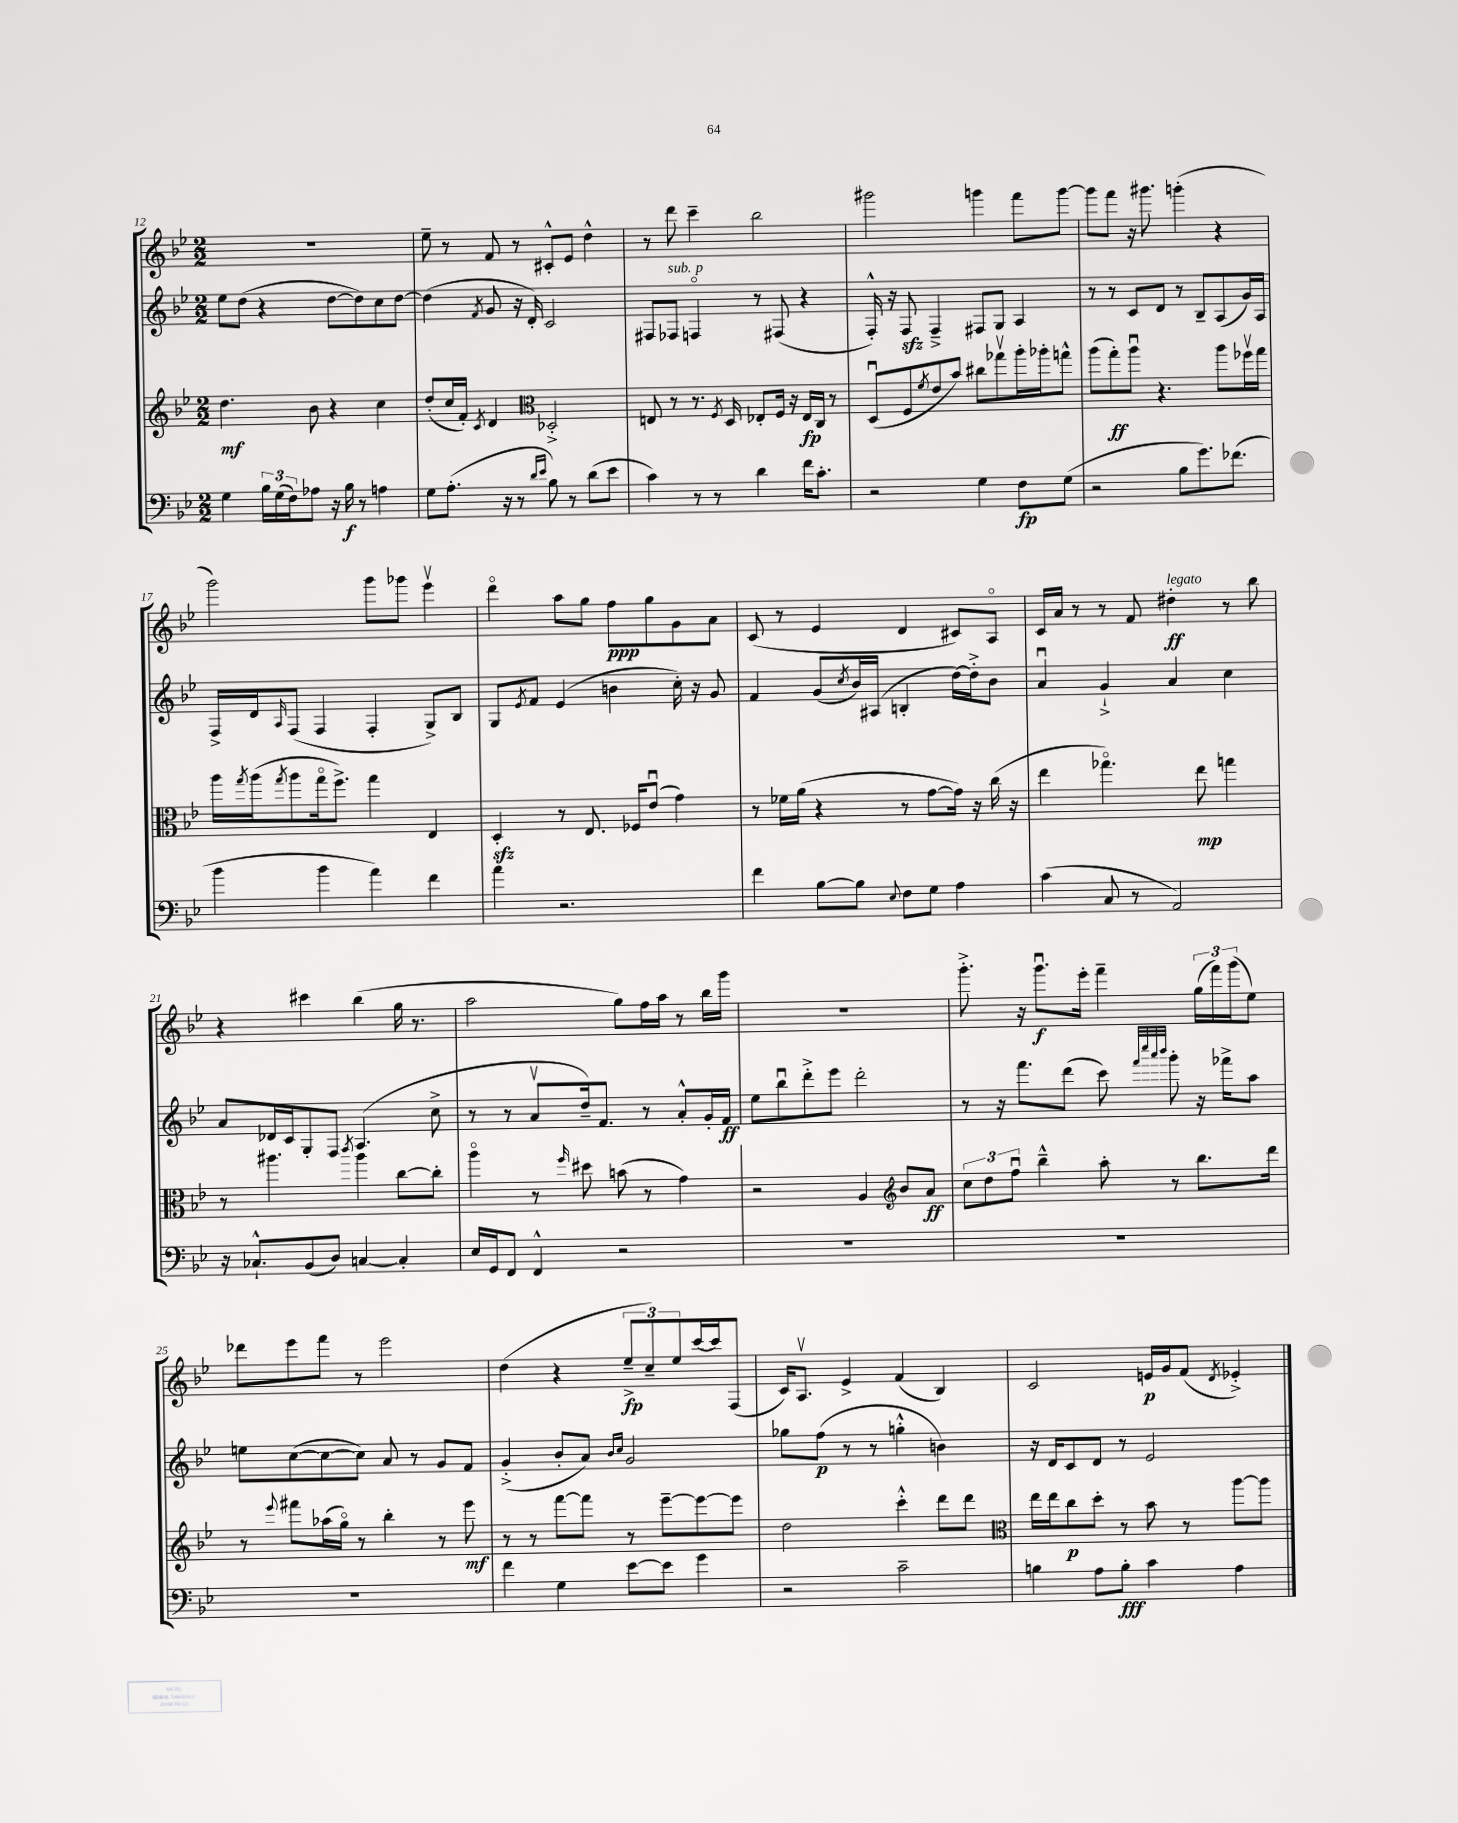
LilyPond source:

<<
\new StaffGroup <<
\new Staff = "s0" {
    \clef treble \key bes \major \numericTimeSignature \time 2/2
    R1 |
    ees''8-- r8 f'8 r8 cis'8-.-^ ees'8 d''4-^ |
    r8 d'''8 c'''4-- bes''2 |
    gis'''2 g'''4 f'''8 g'''8~ |
    g'''8 f'''8 r16 gis'''8. g'''4-.( r4 |
    g'''2) g'''8 ges'''8 ees'''4\upbow |
    d'''4\flageolet a''8 g''8 f''8\ppp g''8 g'8 a'8 |
    c'8( r8 ees'4 d'4 cis'8) a8\flageolet |
    c'16 a'16 r8 r8 f'8 dis''4-.\ff^\markup { \italic "legato" } r8 bes''8 |
    r4 cis'''4 bes''4( g''16 r8. |
    a''2 g''8) f''16 a''16 r8 bes''16 g'''16 |
    R1 |
    g'''8.-.-> r16 g'''8.\downbow\f ees'''16-. f'''4-- \tuplet 3/2 { g''16( f'''16) g'''16( } ees''8) |
    des'''8 ees'''8 f'''8 r8 ees'''2 |
    d''4( r4 \tuplet 3/2 { ees''8--->\fp c''8--) ees''8 } c'''16~ c'''16 f8( |
    c'16) a8.\upbow ees'4-> f'4( bes4) |
    c'2 e'16\p g'16 f'8( \acciaccatura { d'8 } ees'4-.->) \bar "|." |
}
\new Staff = "s1" {
    \clef treble \key bes \major \numericTimeSignature \time 2/2
    ees''8 d''8( r4 d''8~ d''8) c''8 d''8~ |
    d''4( \acciaccatura { f'8 } g'8 r16 d'16-.) c'2 |
    fis8 fes8^\markup { \italic "sub. p" } f4\flageolet r8 fis8( r4 |
    f16-.-^) r16 f8\sfz f4---> fis8 g8 a4 |
    r8 r8 c'8 d'8 r8 bes8-- a8( g'16) a16 |
    f16-> d'16 \grace { a16 } f8( f4 f4-. g8->) bes8 |
    g8 \acciaccatura { ees'8 } f'8 ees'4( b'4 c''16-.) r16 g'8 |
    f'4 g'8( \acciaccatura { c''8 } bes'16) ais16( b4-. d''16~) d''16-.-> bes'8 |
    a'4\downbow g'4-!-> a'4 c''4 |
    a'8 des'16 c'16 g8-. f8 a4.( c''8-> |
    r8 r8 a'8\upbow d''16--) f'8. r8 a'8-.-^ g'16-. f'16\ff |
    ees''8 bes''8\downbow d'''8-.-> ees'''8 d'''2-. |
    r8 r16 f'''8. d'''8( c'''8) \grace { f'''32 c''''32 a'''32 bes'''32 } g'''8-. r16 fes'''16-> a''8 |
    e''8 c''8~( c''8~ c''8) a'8 r8 g'8 f'8 |
    g'4-.->( bes'8-. a'8) \grace { bes'16 c''16 } g'2 |
    ges''8 f''8\p( r8 r8 g''4-.-^ b'4) |
    r16 d'16 c'8 d'8 r8 ees'2 \bar "|." |
}
\new Staff = "s2" {
    \clef treble \key bes \major \numericTimeSignature \time 2/2
    d''4.\mf bes'8 r4 c''4 |
    d''8-.( c''16 f'16-.) \acciaccatura { c'8 } d'4 \clef alto des2-.-> |
    e8 r8 r8. \acciaccatura { f8 } d16 ees8-. f16 r16 ees16\fp c16 r8 |
    d8\downbow( f8 \acciaccatura { f'8 } ees'8 bes'8) cis''8 ges''8\upbow a''16-. aes''16-. g''8-^ |
    a''8( g''8-.\ff) a''8\downbow r4. a''8 fes''16\upbow g''16 |
    a''16 \acciaccatura { g''8 } a''16( \acciaccatura { g''8 } a''8 g''16\flageolet f''8.->) g''4 ees4 |
    d4-.\sfz r8 ees8. fes16 ees'8\downbow( g'4) |
    r8 fes'16 a'16( r4 r8 g'8~ g'16) r16 c''16( r16 |
    ees''4 ges''4.\flageolet) ees''8\mp g''4 |
    r8 ais''4. \acciaccatura { c'''8 } ais''4 c''8~ c''8-. |
    a''4\flageolet r8 \grace { f''16 } dis''8 b'8( r8 g'4) |
    r2 a4 \clef treble bes'8 a'8\ff |
    \tuplet 3/2 { c''8 d''8 f''8\downbow } bes''4---^ a''8-. r8 bes''8. d'''16 |
    r8 \appoggiatura { ees'''8 } fis'''8 aes''16( g''16\flageolet) r8 bes''4-. r8 ees'''8\mf |
    r8 r8 f'''8~ f'''8 r8 ees'''8~-- ees'''8~ ees'''8 |
    d''2 c'''4-.-^ d'''8 d'''8 |
    \clef alto ees''16 ees''16 c''8\p d''8-. r8 bes'8 r8 a''8~ a''8 \bar "|." |
}
\new Staff = "s3" {
    \clef bass \key bes \major \numericTimeSignature \time 2/2
    g4 \tuplet 3/2 { bes16 g16( f16) } aes8 r16 bes16\f r8 a4 |
    g8 a8.-.( r16 r8 \grace { d'16 ees'16 } bes8) r8 d'8( ees'8 |
    c'4) r8 r8 d'4 f'16 c'8.-. |
    r2 g4 f8\fp g8( |
    r2 bes8 g'8.) fes'8.( |
    bes'4 bes'4 a'4) f'4 |
    a'4 r2. |
    f'4 bes8~ bes8 \appoggiatura { ees8 } f8 g8 a4 |
    c'4( c8 r8 a,2) |
    r16 ces8.-!-^ bes,8( d8) c4~ c4-. |
    ees16 g,16 f,8 f,4-^ r2 |
    R1 |
    R1 |
    R1 |
    f'4 g4 ees'8~ ees'8 g'4 |
    r2 c'2-- |
    b4 a8 b8-.\fff c'4 a4 \bar "|." |
}
>>
>>
\layout { \context { \Score currentBarNumber = #12 } }
